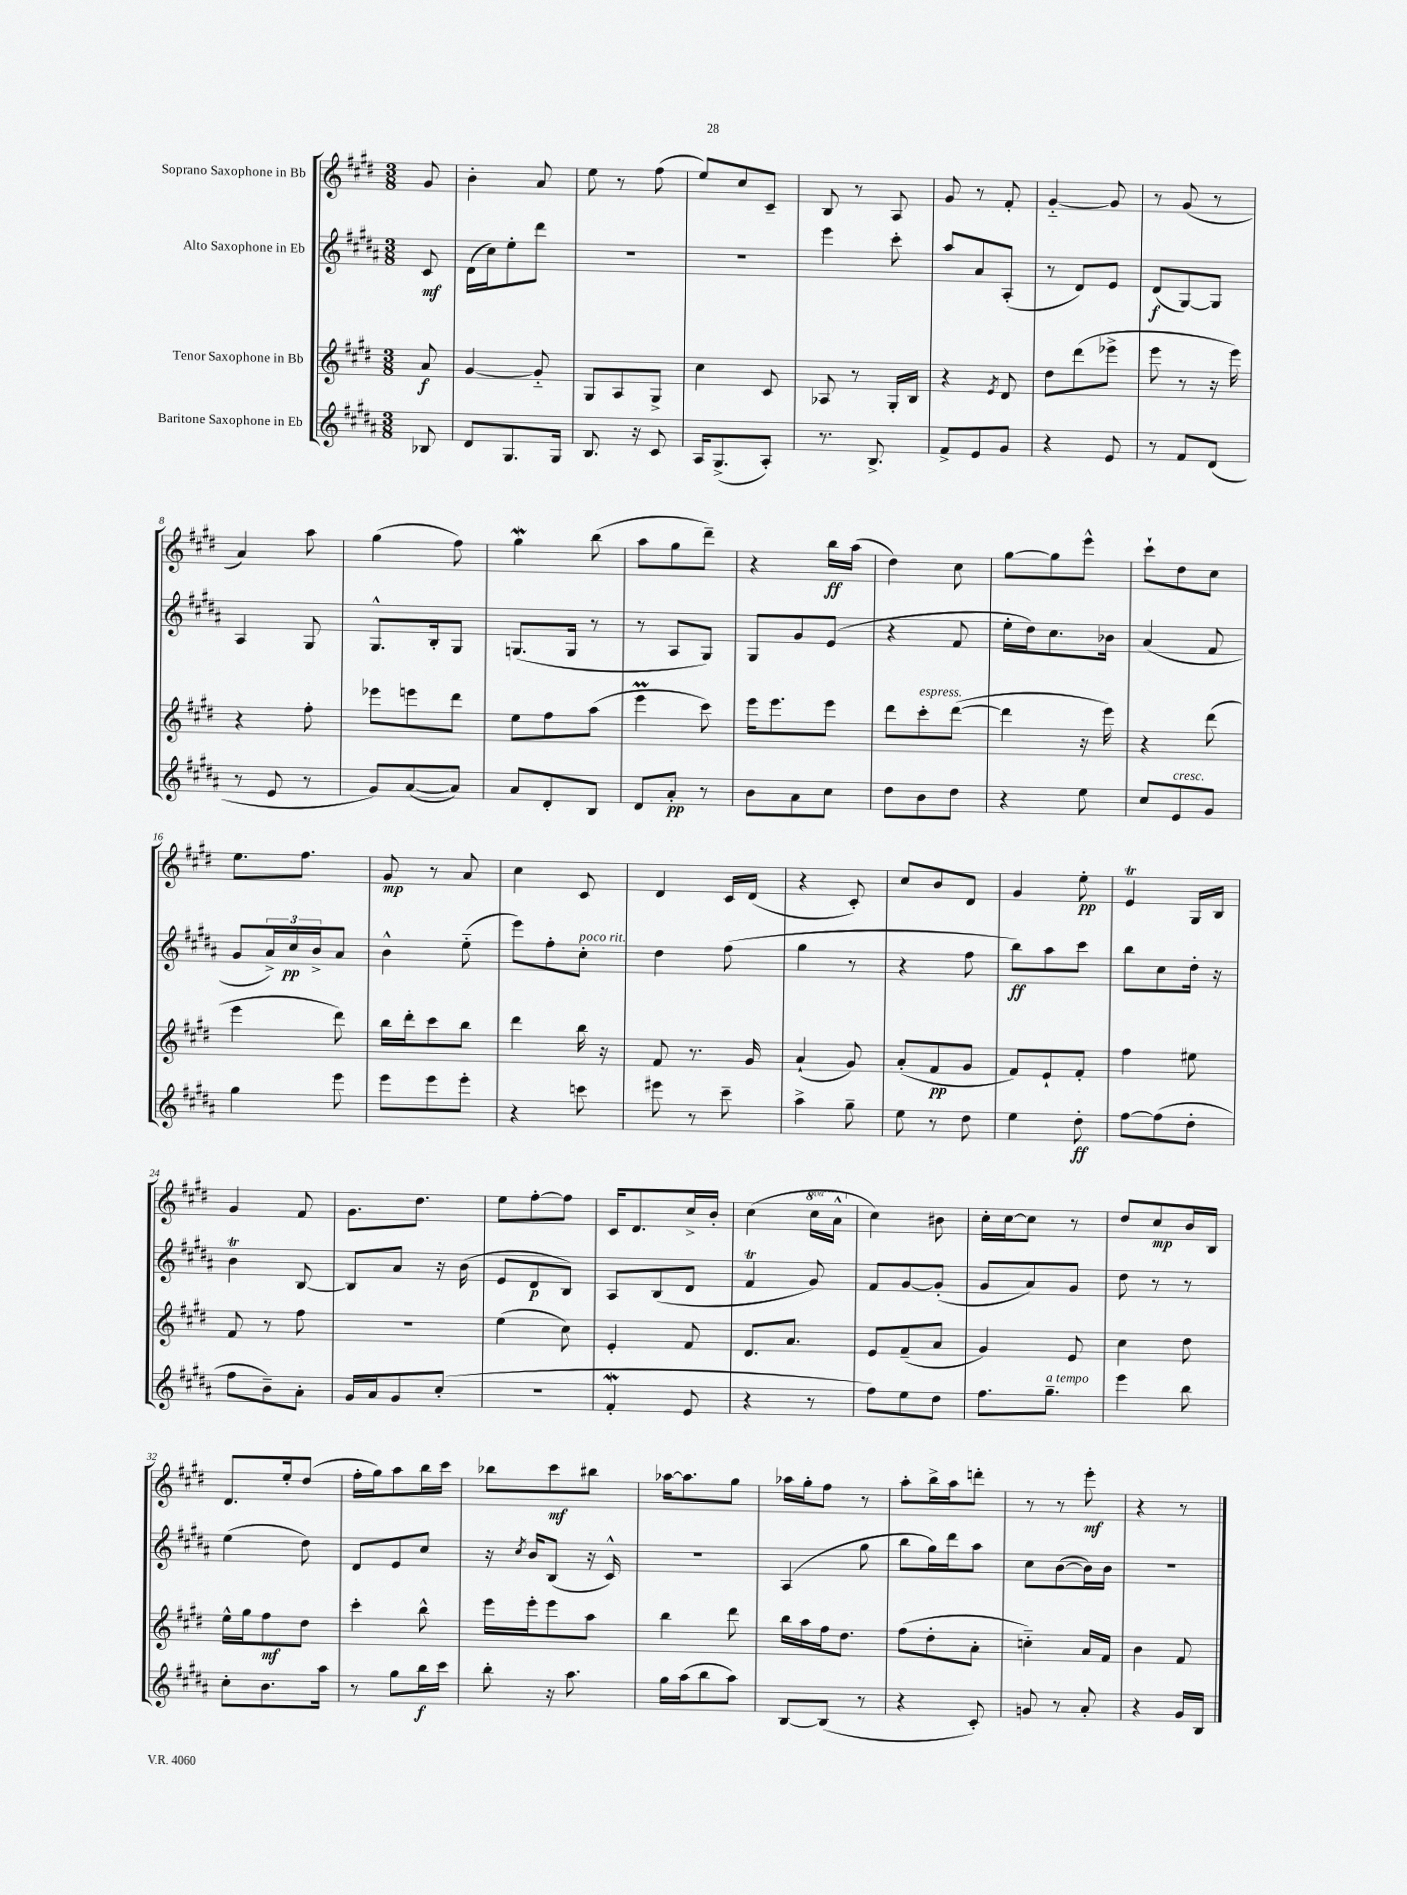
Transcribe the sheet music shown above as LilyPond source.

<<
\new StaffGroup <<
\new Staff = "s0" \with { instrumentName = "Soprano Saxophone in Bb" } {
    \clef treble \key e \major \numericTimeSignature \time 3/8 \set Staff.ottavationMarkups = #ottavation-simple-ordinals \partial 8
    gis'8 |
    b'4-. a'8 |
    e''8 r8 fis''8( |
    e''8) cis''8 cis'8-- |
    b8 r8 a8 |
    gis'8 r8 fis'8-. |
    gis'4~-_ gis'8 |
    r8 gis'8( r8 |
    a'4) a''8 |
    gis''4( fis''8) |
    gis''4\mordent b''8( |
    a''8 gis''8 dis'''8--) |
    r4 b''16\ff a''16( |
    dis''4) cis''8 |
    gis''8~ gis''8 e'''8-^ |
    cis'''8-! dis''8 cis''8 |
    e''8. fis''8. |
    gis'8\mp r8 a'8 |
    cis''4 cis'8 |
    dis'4 cis'16 dis'16( |
    r4 cis'8-.) |
    cis''8 b'8 dis'8 |
    gis'4 e''8-.\pp |
    e'4\trill gis16 b16 |
    gis'4 fis'8 |
    gis'8. dis''8. |
    e''8 fis''8~-. fis''8 |
    cis'16 dis'8. cis''16-> b'16-. |
    cis''4( \ottava #1 cis'''16 a''16-^ \ottava #0 |
    cis''4) bis'8 |
    cis''16-. cis''16~ cis''8 r8 |
    dis''8 cis''8\mp b'16 b16 |
    dis'8. e''16-. dis''8( |
    fis''16-. gis''16) a''8 b''16 cis'''16 |
    bes''8 cis'''8\mf bis''8 |
    aes''16~ aes''8. gis''8 |
    aes''16 gis''16-. fis''8 r8 |
    a''8-. b''16-> a''16 d'''8-. |
    r8 r8 e'''8-.\mf |
    r4 r8 \bar "|." |
}
\new Staff = "s1" \with { instrumentName = "Alto Saxophone in Eb" } {
    \clef treble \key b \major \numericTimeSignature \time 3/8 \partial 8
    cis'8\mf |
    dis'16( cis''16) e''8-. dis'''8 |
    R4. |
    R4. |
    e'''4 cis'''8-. |
    ais''8 ais'8 ais8-.( |
    r8 dis'8) e'8 |
    dis'8\f( gis8~) gis8 |
    ais4 gis8 |
    gis8.-^ b16-. gis8 |
    g8.( g16 r8 |
    r8 ais8 gis8) |
    gis8 gis'8 e'8( |
    r4 fis'8 |
    e''16-. dis''16) cis''8. bes'16 |
    ais'4( fis'8 |
    gis'8 \tuplet 3/2 { ais'16->) cis''16\pp b'16-> } ais'8 |
    b'4-^ e''8-_( |
    e'''8) fis''8-. cis''8-.^\markup { \italic "poco rit." } |
    dis''4 fis''8( |
    gis''4 r8 |
    r4 fis''8 |
    b''8\ff) ais''8 cis'''8 |
    b''8 cis''8 dis''16-. r16 |
    b'4\trill b8~ |
    b8 ais'8 r16 b'16( |
    e'8 dis'8\p b8) |
    ais8 b8( dis'8 |
    fis'4\trill gis'8) |
    fis'8 gis'8~ gis'8-.( |
    gis'8 ais'8) gis'8 |
    dis''8 r8 r8 |
    e''4( dis''8) |
    dis'8 e'8 cis''8 |
    r16 \acciaccatura { cis''8 } b'16 b8( r16 cis'16-^) |
    R4. |
    ais4( gis''8 |
    b''8 gis''16) dis'''16 ais''8 |
    cis''8 b'8~( b'16) b'16 |
    R4. \bar "|." |
}
\new Staff = "s2" \with { instrumentName = "Tenor Saxophone in Bb" } {
    \clef treble \key e \major \numericTimeSignature \time 3/8 \partial 8
    a'8\f |
    gis'4~ gis'8-_ |
    gis8 a8 gis8-> |
    cis''4 cis'8 |
    aes8 r8 gis16-. b16 |
    r4 \acciaccatura { e'8 } dis'8 |
    dis''8 dis'''8( ees'''8-> |
    e'''8 r8 r16 e'''16) |
    r4 fis''8-. |
    ees'''8 e'''8 dis'''8 |
    e''8 fis''8 a''8( |
    e'''4\prall cis'''8) |
    e'''16 e'''8. e'''8 |
    dis'''8 cis'''8-.^\markup { \italic "espress." } dis'''8~( |
    dis'''4 r16 e'''16) |
    r4 dis'''8( |
    e'''4 dis'''8) |
    b''16 dis'''16-. cis'''8 b''8 |
    dis'''4 b''16 r16 |
    fis'8 r8. gis'16 |
    a'4-!( gis'8) |
    a'8-.( fis'8\pp gis'8 |
    fis'8) e'8-! fis'8-. |
    fis''4 eis''8 |
    fis'8 r8 fis''8 |
    r4. |
    e''4( cis''8) |
    e'4-. fis'8 |
    dis'8. a'8. |
    e'8 fis'8--( a'8 |
    gis'4) e'8 |
    cis''4 dis''8 |
    e''16-^ gis''16 fis''8\mf dis''8 |
    cis'''4-. b''8-^ |
    e'''16 e'''16-. e'''8 a''8 |
    b''4 dis'''8 |
    b''16 a''16 fis''16 dis''8. |
    fis''8( dis''8-. a'8-. |
    c''4-_) a'16 fis'16 |
    b'4 fis'8 \bar "|." |
}
\new Staff = "s3" \with { instrumentName = "Baritone Saxophone in Eb" } {
    \clef treble \key b \major \numericTimeSignature \time 3/8 \partial 8
    bes8 |
    dis'8 gis8. gis16 |
    b8. r16 cis'8 |
    ais16 gis8.->( ais8-.) |
    r8. b8.-> |
    fis'8-> e'8 gis'8 |
    r4 e'8 |
    r8 fis'8 dis'8( |
    r8 e'8 r8 |
    gis'8) ais'8~( ais'8) |
    ais'8 dis'8-. b8 |
    dis'8 ais'8-.\pp r8 |
    b'8 ais'8 cis''8 |
    dis''8 b'8 dis''8 |
    r4 e''8 |
    cis''8 e'8^\markup { \italic "cresc." } gis'8 |
    gis''4 e'''8 |
    e'''8 e'''8 e'''8-. |
    r4 c'''8 |
    eis'''8 r8 cis'''8-- |
    ais''4-> gis''8-- |
    e''8 r8 dis''8 |
    e''4 dis''8-.\ff |
    fis''8~ fis''8( dis''8-. |
    fis''8 b'8--) ais'8-. |
    gis'16 ais'16 gis'8 cis''8-.( |
    R4. |
    fis'4-.\mordent e'8 |
    r4 r8 |
    fis''8) e''8 dis''8 |
    fis''8. gis''8.--^\markup { \italic "a tempo" } |
    e'''4 b''8 |
    cis''8-. b'8. ais''16 |
    r8 gis''8 b''16\f cis'''16 |
    b''8-. r16 ais''8. |
    gis''16 ais''16( b''8 ais''8) |
    b8~ b8( r8 |
    r4 cis'8-.) |
    g'8 r8 ais'8-. |
    r4 gis'16 b16 \bar "|." |
}
>>
>>
